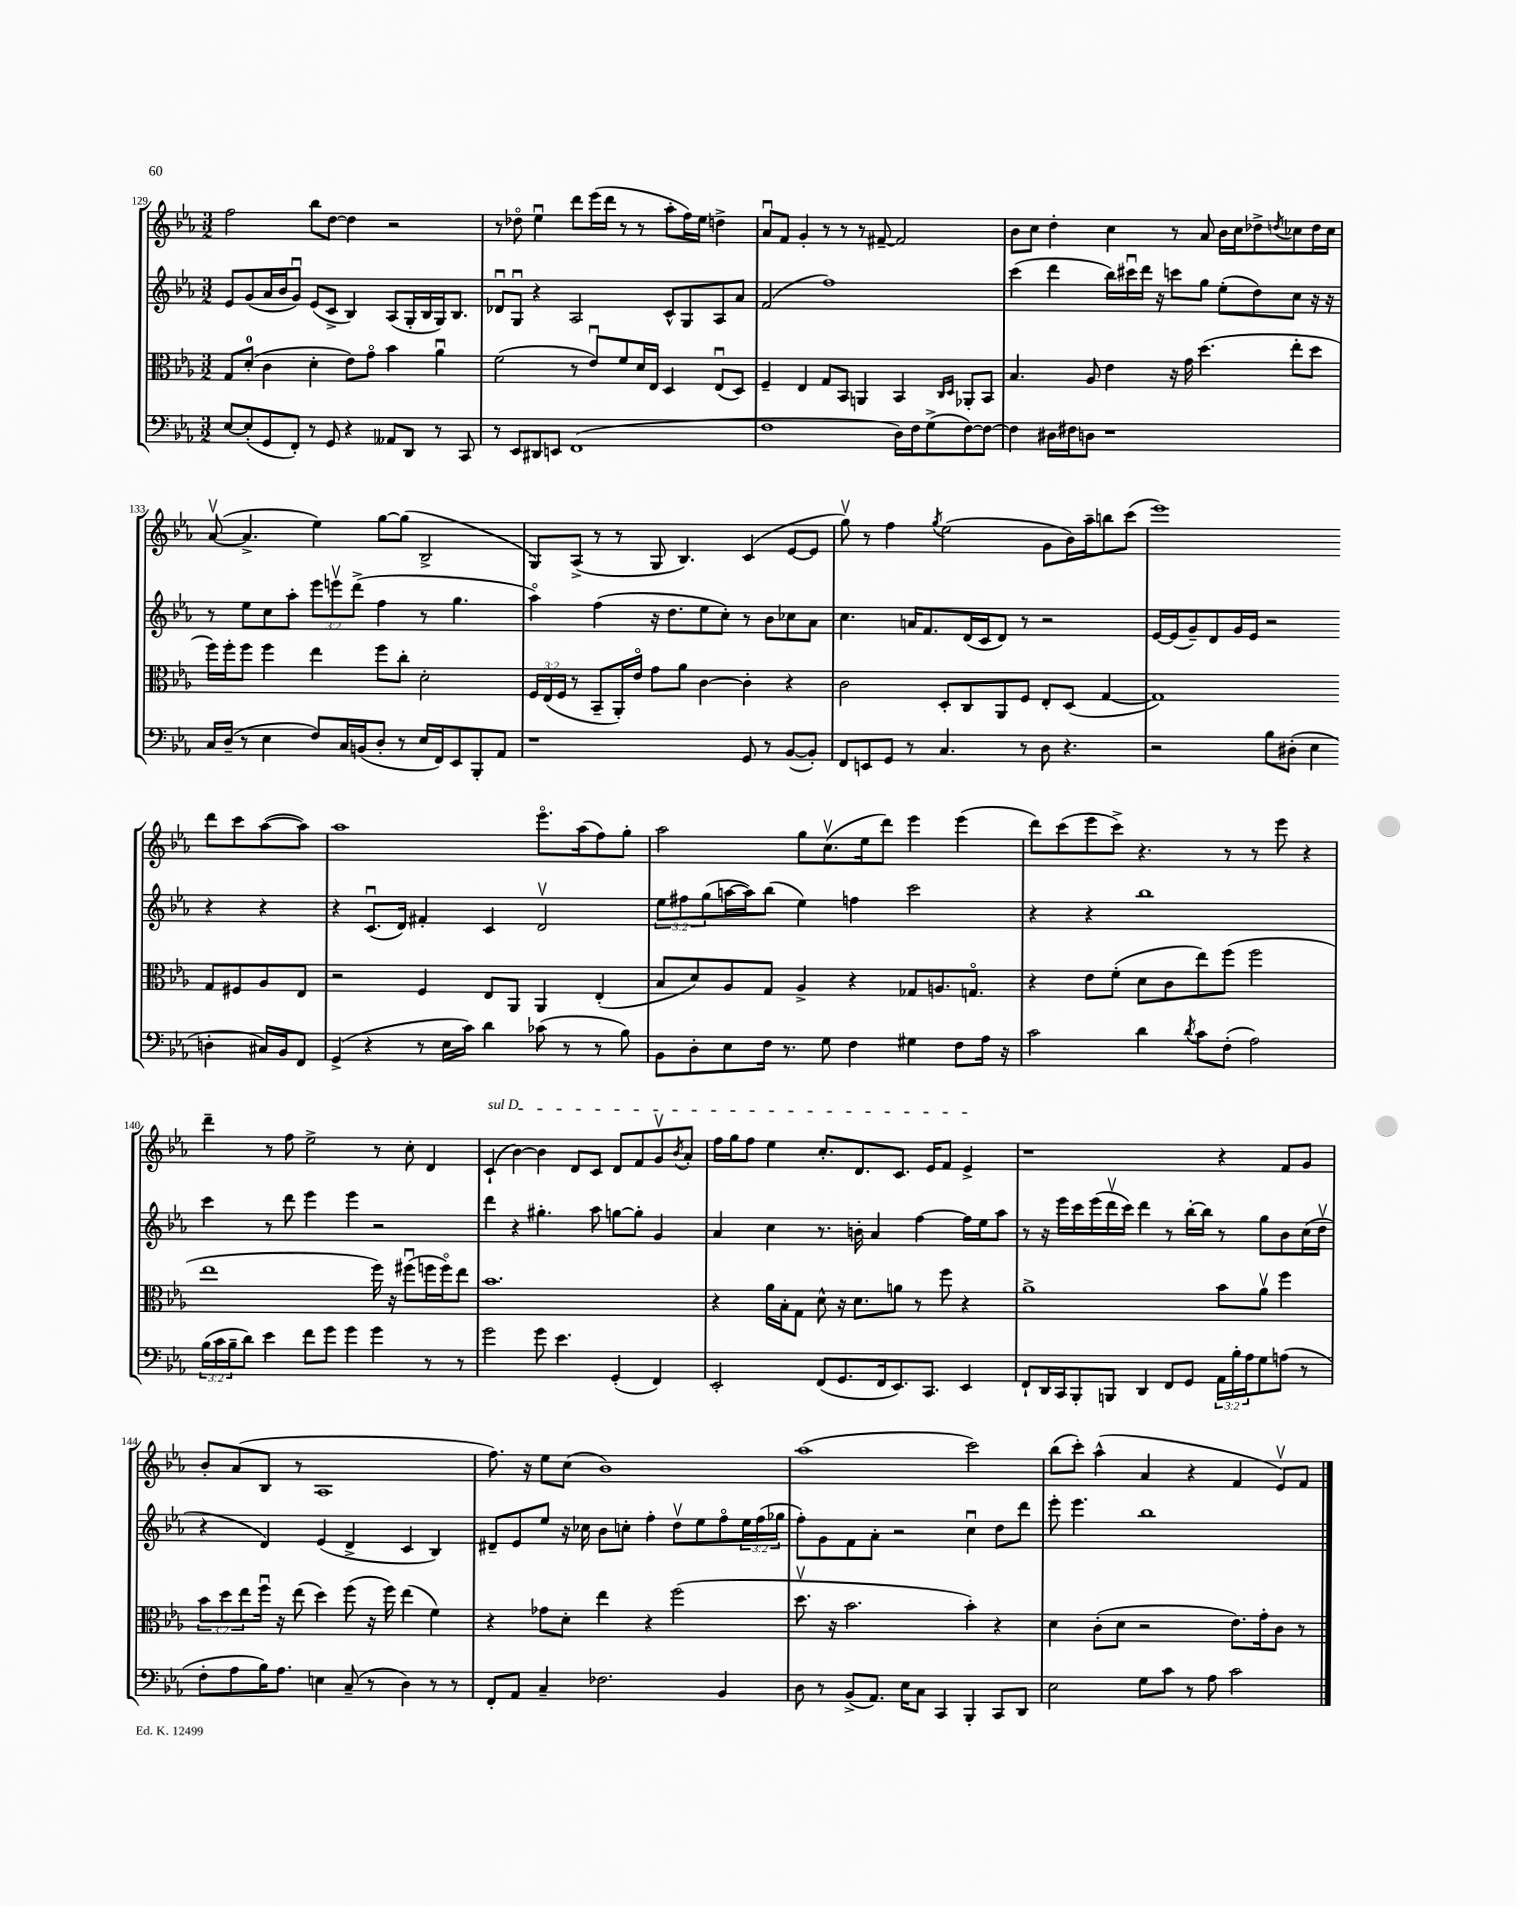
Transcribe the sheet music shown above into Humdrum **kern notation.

**kern	**kern	**kern	**kern
*part4	*part3	*part2	*part1
*staff4	*staff3	*staff2	*staff1
*clefF4	*clefC3	*clefG2	*clefG2
*k[b-e-a-]	*k[b-e-a-]	*k[b-e-a-]	*k[b-e-a-]
*M3/2	*M3/2	*M3/2	*M3/2
=129	=129	=129	=129
[8E-/L	8G/L	8e-/L	2ff\
(8E-'/]	(8d'/J	(8g/	.
8GG/	4c\	16a-/L	.
.	.	16b-/J	.
8FF'/J)	.	8gu/J)	.
8r	4d'\	(8e-/L	8bb-\L
8GG/	.	8c^/J	[8dd\J
4r	8e-\L)	4B-/)	4dd\]
.	8g\J	.	.
8AA--X/L	4b-\	(8A-/L	2r
8DD/J	.	16G'/L	.
.	.	16B-/	.
8r	4a-u\	16G/J)	.
.	.	8.B-/J	.
8CC/	.	.	.
=130	=130	=130	=130
8r	(2f\	8d-Xu/L	8r
8EE-/L	.	8Gu/J	8dd-X\
8DD#X/	.	4r	4ee-u\
8EEn/J	.	.	.
(1FF	8r	2A-/	8ddd\L
.	8e-u/L)	.	(16eee-\L
.	.	.	16ddd\JJ
.	8f/	.	8r
.	16d/L	.	8r
.	16E-/JJ	.	.
.	4D/	8c^^/L	8aa-'\L
.	.	8G/	16ff\L)
.	.	.	16ee-\JJ
.	(8E-u/L	8A-/	4ddn^\
.	8D/J)	8a-/J	.
=131	=131	=131	=131
1F	4F~/	(2f/	8a-u/L
.	.	.	8f/J
.	4E-/	.	4g'/
.	8G/L	1ff)	8r
.	8BB-/J	.	8r
.	4AAn/	.	8r
.	.	.	[8f#X~/
16D\LL)	4BB-/	.	2f#/]
16F\J	.	.	.
(8G^\	.	.	.
.	16qqC/LL	.	.
.	16qqD/JJ	.	.
[8F\)	8AA-X'/L	.	.
8F\J_	8BB-/J	.	.
=132	=132	=132	=132
4F\]	4.B-/	(4ccc\	8b-\L
.	.	.	8cc\J
16D#X\LL	.	4ddd\	4dd'\
16F#X\J	.	.	.
8Dn\J	8A-/	.	.
1r	4e-\	16bb-\LL)	4cc\
.	.	16ccc#Xu\	.
.	.	16ddd\JJ	.
.	.	16r	.
.	16r	8cccn\L	8r
.	16g\	.	.
.	(4.dd\	8gg\J	8a-/
.	.	(8ee-'\L	16b-\LL
.	.	.	16cc\J
.	.	8dd\)	8dd-X^\
.	.	.	8qddn/
.	8ee-'\L	8cc\J	8cc-X\
.	8dd\J	16r	16dd\L
.	.	16r	16cc-\JJ
!!LO:LB:g=z
=133	=133	=133	=133
16C/LL	16ff\LL)	8r	([8a-v/
(16D~/JJ	16ff'\J	.	.
8r	8ff\J	8ee-\L	4.a-^/]
4E-\	4ff\	8cc\	.
.	.	8aa-'\J	.
8F/L)	4ee-\	12eee-\L	4ee-\)
.	.	12eeenv\	.
16C/L	.	.	.
.	.	(12ddd^\J	.
(16BBn/J	.	.	.
8D'/J	8ff\L	4ff\	[8gg\L
8r	8cc'\J	.	(8gg\J]
16E-/LL	2d'\	8r	2B-^/
16FF/J)	.	.	.
8EE-/	.	4.gg\	.
8BBB-'/	.	.	.
8AA-/J	.	.	.
=134	=134	=134	=134
1r	24F/LL	4aa-\)	8G/L)
.	(24E-/	.	.
.	24F/JJ	.	.
.	8r	.	(8A-^/J
.	8BB-~/L	(4ff\	8r
.	16AA-'/L)	.	8r
.	16e-/JJ	.	.
.	8g\L	16r	8G/
.	.	8.dd\L	.
.	8a-\J	.	4.B-/)
.	[4c\	8ee-\	.
.	.	8cc'\J)	.
8GG/	4c'\]	8r	(4c/
8r	.	8b-\L	.
([8BB-/L	4r	8cc-X\	[8e-/L
8BB-'/J])	.	8a-\J	8e-/J]
=135	=135	=135	=135
8FF/L	2c\	4.cc\	8ggv\)
8EEn/	.	.	8r
8GG/J	.	.	4ff\
8r	.	16an/KL	.
.	.	8.f/	.
.	.	.	8qgg/
4.C/	8D'/L	.	(2ee-\
.	8C/	(16d/L	.
.	.	16c/J	.
.	8AA-/	8d/J)	.
8r	8F/J	8r	.
8D\	8E-'/L	2r	8g\L
4.r	(8D/J	.	16b-\L)
.	.	.	16aa-~\J
.	[4G/	.	8bbn\
.	.	.	(8ccc\J
=136	=136	=136	=136
2r	1G])	[16e-/LL	1eee-)
.	.	(16e-/J]	.
.	.	8g~/)	.
.	.	8d/	.
.	.	16g/L	.
.	.	16e-/JJ	.
8B-\L	.	2r	.
(8D#X'\J	.	.	.
4E-\	.	.	.
4Dn'\	8G/L	4r	8ddd\L
.	8F#X/	.	8ccc\
16C#X/LL)	8A-/	4r	([8aa-\
16BB-/J	.	.	.
8FF/J	8E-/J	.	8aa-\J])
!!LO:LB:g=z
=137	=137	=137	=137
(4GG^/	2r	4r	1aa-
4r	.	(8.cu/L	.
.	.	16d/Jk)	.
8r	4F/	4f#X'/	.
16E-\LL	.	.	.
16c\JJ)	.	.	.
4d\	8E-/L	4c/	.
.	8AA-/J	.	.
(8c-X\	4AA-/	2dv/	8.eee-\L
8r	.	.	.
.	.	.	(16aa-\k
8r	(4E-'/	.	8ff\)
8B-\)	.	.	8gg'\J
=138	=138	=138	=138
8BB-\L	8B-/L	12ee-\L	2aa-\
.	.	12ff#X\	.
8D'\	8d/)	.	.
.	.	(12gg\	.
8E-\	8A-/	[16aan\L	.
.	.	16aa\J])	.
16F\Jk	8G/J	(8bb-\J	.
8.r	.	.	.
.	4A-^/	4ee-\)	8gg\L
8G\	.	.	(8.ccv\
4F\	4r	4ffn\	.
.	.	.	16ee-\k
.	.	.	8ddd\J)
4G#X\	8G-X/L	2ccc\	4eee-\
.	8.An/	.	.
8F\L	.	.	(4eee-\
.	8.Gn/J	.	.
16A-\Jk	.	.	.
16r	.	.	.
=139	=139	=139	=139
2c\	4r	4r	8ddd\L)
.	.	.	(8ccc\
.	8e-\L	4r	8eee-\
.	(8f'\J	.	8ccc^\J)
4d\	8d\L	1bb-	4.r
.	8c\	.	.
8qd/	.	.	.
8c\L	8ee-\)	.	.
(8F'\J	(8ff\J	.	8r
2A-\)	2ff\	.	8r
.	.	.	8eee-\
.	.	.	4r
!!LO:LB:g=z
=140	=140	=140	=140
(24B-\LL	1ee-	4ccc\	4ddd~\
24c\	.	.	.
24B-~\J	.	.	.
8d\J)	.	.	.
4e-\	.	8r	8r
.	.	8ddd\	8ff\
8f\L	.	4eee-\	2ee-^\
8g\J	.	.	.
4g\	.	4eee-\	.
4g\	16ff\)	2r	8r
.	16r	.	.
.	(8ff#Xu\L	.	8cc'\
8r	16ffn\L	.	4d/
.	16ff\J)	.	.
8r	8ee-\J	.	.
=141	=141	=141	=141
!	!	!	!LO:TX:a:i:t=sul D
2g\	1.b-	4ddd\	(4c`/
.	.	4r	[4b-\)
8g\	.	4.gg#X'\	4b-\]
4.e-\	.	.	.
.	.	.	8d/L
.	.	8aa-\	8c/J
(4GG'/	.	[8ggn\L	8d/L
.	.	8gg'\J]	8f/
4FF/)	.	4g/	8gv/
.	.	.	8qb-/
.	.	.	8a-'/J
=142	=142	=142	=142
2EE-'/	4r	4a-/	16ff\LL
.	.	.	16gg\J
.	.	.	8ff\J
.	16a-\LL	4cc\	4ee-\
.	16B-'\J	.	.
.	8G\J	.	.
(8FF/L	8d^^\	8.r	8.cc'/L
8.GG/	16r	.	.
.	8.d\L	16bn'\	8.d/
.	.	4a-/	.
16FF/k	.	.	.
8.EE-/)	8an\J	.	8.c/J
.	8r	[4ff\	.
8.CC/J	.	.	16e-/KL
.	8ff\	.	8f/J
4EE-/	4r	16ff\LL]	4e-^/
.	.	16ee-\J	.
.	.	8aa-\J	.
=143	=143	=143	=143
8FF`/L	1a-^	8r	1r
16DD/L	.	16r	.
16CC/J	.	16eee-\LL	.
8BBB-'/	.	16ccc\	.
.	.	(16eee-\	.
8BBBn/J	.	16dddv\	.
.	.	16ccc\JJ)	.
4DD/	.	4ddd\	.
8FF/L	.	8r	.
8GG/J	.	[16bb-'\LL	.
.	.	16bb-\JJ]	.
24AA-\LL	8b-\L	8r	4r
24B-'\	.	.	.
24A-\J	.	.	.
8G\	8a-v\J	8gg\L	.
(8An\J	4ff\	8b-\	8f/L
8r	.	(16cc\L	8g/J
.	.	16ddv\JJ	.
!!LO:LB:g=z
=144	=144	=144	=144
8F'\L	12b-\L	4r	8b-'/L
.	12dd\	.	.
8A-\	.	.	(8a-/
.	12ee-\	.	.
16B-\K)	16ffu\Jk	4d/)	8B-/J
8.A-\J	16r	.	.
.	(8ee-\	.	8r
4En\	4dd\)	(4e-/	1A-
(8C~/	(8ff\	4d^/	.
8r	16r	.	.
.	16ff\)	.	.
4D\)	(4ee-\	4c/	.
8r	4f\)	4B-/)	.
8r	.	.	.
=145	=145	=145	=145
8FF'/L	4r	8d#X~/L	8.ff\)
8AA-/J	.	8e-/	.
.	.	.	16r
4C~/	8g-X\L	8ee-/J	8ee-\L
.	8d'\J	16r	(8cc\J
.	.	16cc-X\	.
2.F-X\	4ee-\	8b-\L	1b-)
.	.	8ccn'\J	.
.	4r	4ff'\	.
.	(2ff\	8ddv\L	.
.	.	8ee-\	.
4BB-/	.	8ff\	.
.	.	24ee-\L	.
.	.	(24ff\	.
.	.	24gg-X\JJ	.
=146	=146	=146	=146
8D\	8.ddv\	8ff'\L)	(1aa-
8r	.	8g\	.
.	16r	.	.
(8BB-^/L	2.b-\	8f\	.
8.AA-/J)	.	8a-'\J	.
.	.	2r	.
16E-\KL	.	.	.
8C\J	.	.	.
4CC/	.	.	.
4BBB-'/	4b-'\)	4ccu\	2ccc\)
8CC/L	4r	8dd\L	.
8DD/J	.	8ddd\J	.
=147	=147	=147	=147
2E-\	4d\	8eee-'\	(8bb-\L
.	.	4.eee-\	8ccc'\J)
.	(8c'\L	.	(4aa-^^\
.	8d\J	.	.
8G\L	2r	1bb-	4a-/
8c\J	.	.	.
8r	.	.	4r
8A-\	.	.	.
2c\	8.e-\L)	.	4f/
.	16g'\k	.	.
.	8c\J	.	8e-v/L)
.	8r	.	8f/J
==	==	==	==
*-	*-	*-	*-
